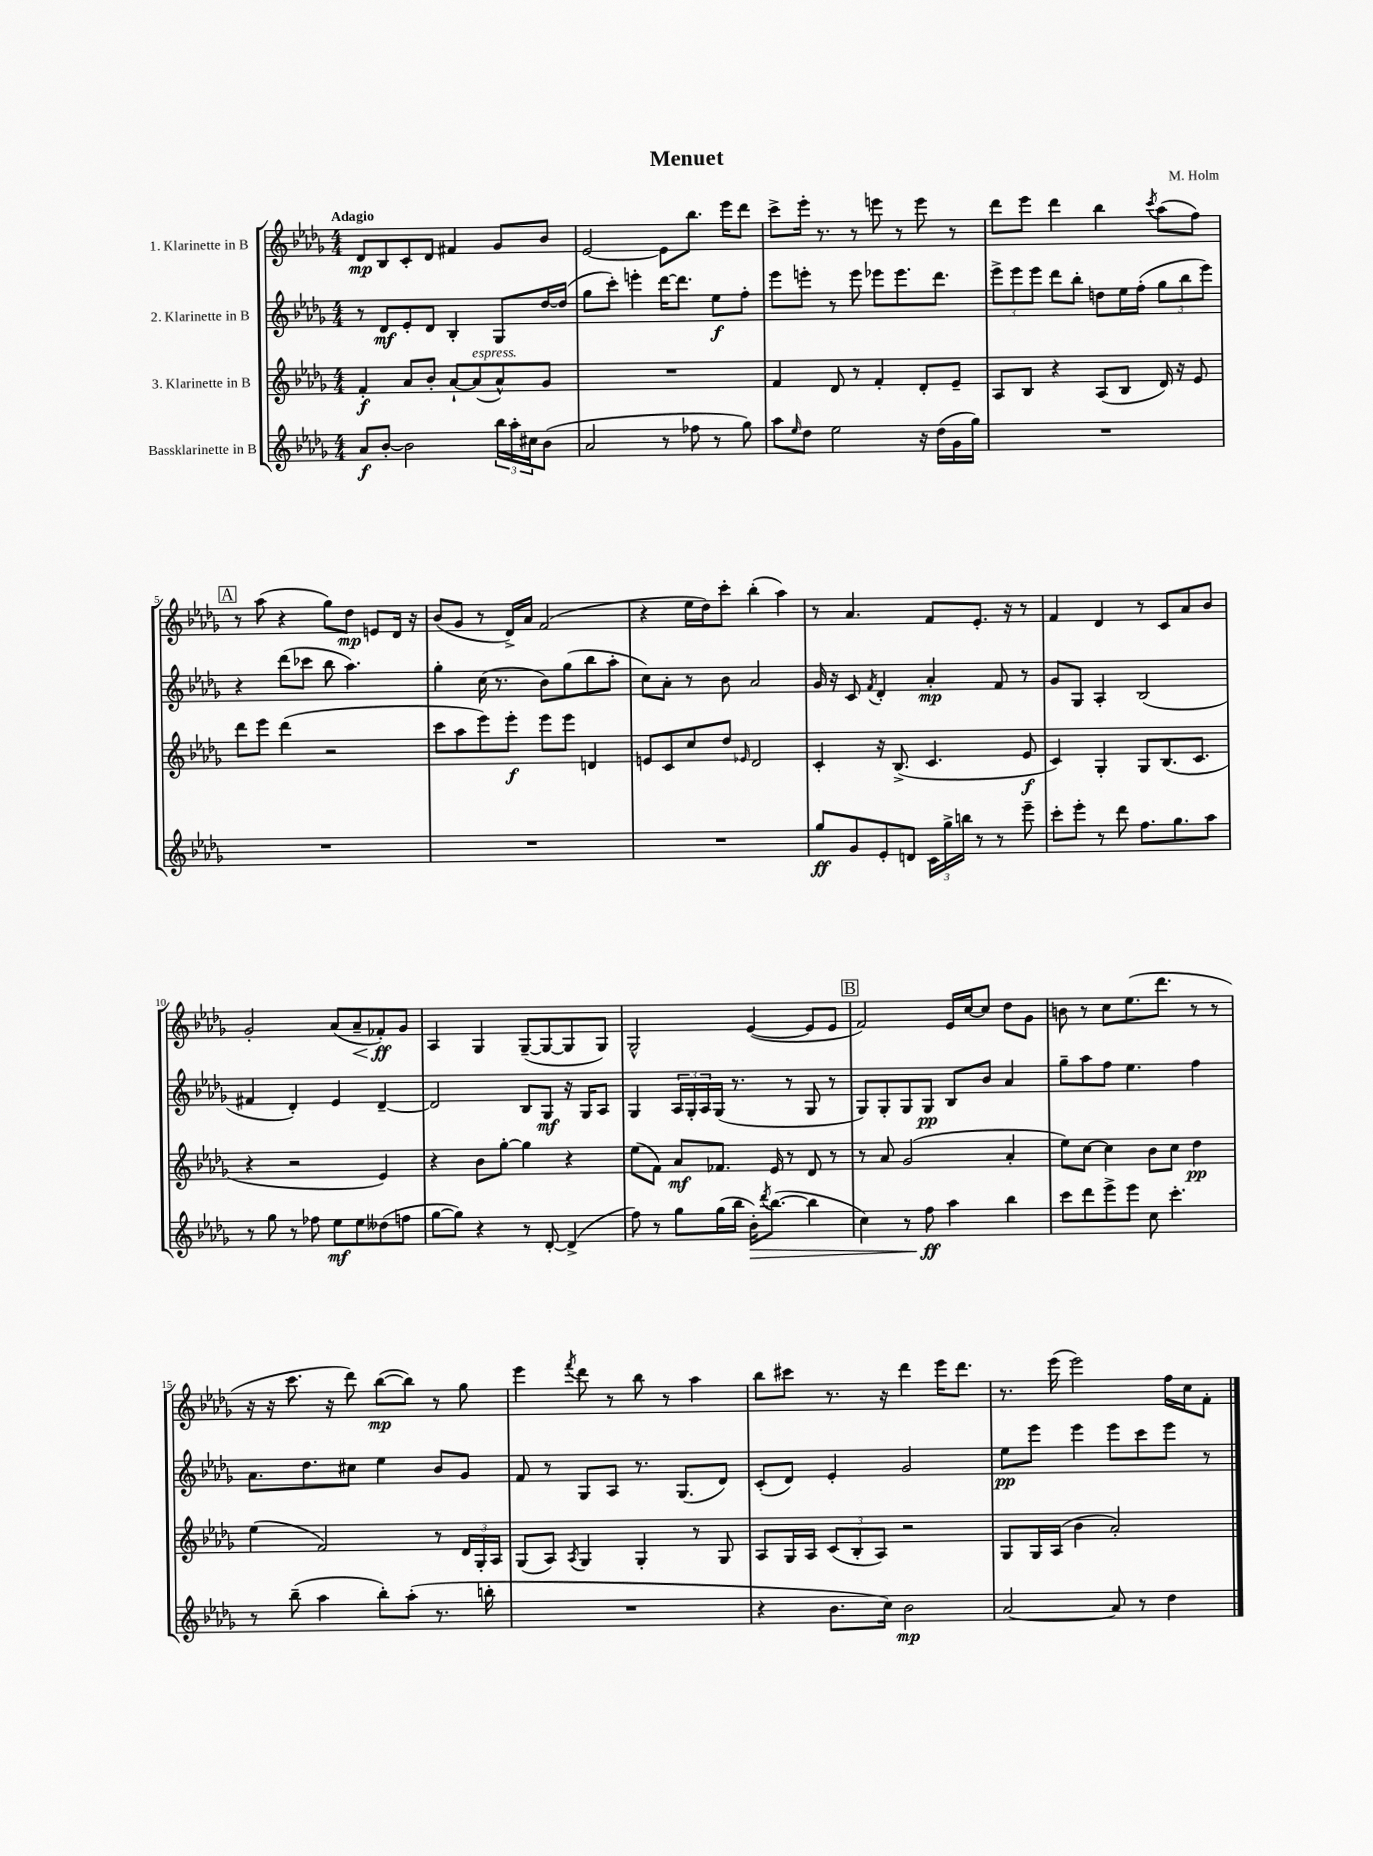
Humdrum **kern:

**kern	**kern	**kern	**kern
*staff4	*staff3	*staff2	*staff1
*clefG2	*clefG2	*clefG2	*clefG2
*k[b-e-a-d-g-]	*k[b-e-a-d-g-]	*k[b-e-a-d-g-]	*k[b-e-a-d-g-]
*M4/4	*M4/4	*M4/4	*M4/4
8a-	4f'	8r	8d-
[8b-'	.	8d-	8B-
2b-]	8a-	8e-'	8c'
.	8b-'	8d-	8d-
.	[8a-`	4B-'	4f#
.	(8a-]	.	.
24bb-	8a-^^)	8G-	8g-
24aa-'	.	.	.
24cc#	.	.	.
(8b-	8g-	[16dd-	8b-
.	.	(16dd-]	.
=	=	=	=
2a-	1r	8gg-	[2e-
.	.	8ccc')	.
.	.	4eee'	.
8r	.	[16ddd-	8e-]
.	.	8.ddd-]	.
8ff-	.	.	8.bb-
8r	.	8ee-	.
.	.	.	16eee-
8gg-)	.	8ff'	8ddd-
=	=	=	=
8aa-	4f	8eee-	8ccc^
16qqee-	.	.	.
8dd-	.	8eee'	16eee-'
.	.	.	8.r
2ee-	8d-	8r	.
.	8r	8eee	8r
.	4f'	8eee-	8eee
.	.	8.eee-	8r
16r	8d-'	.	8eee
(16dd-	.	8.ddd-	.
16g-	8e-~	.	8r
16gg-)	.	.	.
=	=	=	=
1r	8A-	12eee-^	8ddd-
.	.	12eee-	.
.	8B-	.	8eee-
.	.	12eee-	.
.	4r	8ddd-	4ddd-
.	.	8bb-'	.
.	(8A-	8dd	4bb-
.	8B-	16ee-	.
.	.	(16ff'	.
.	.	.	8qccc
.	16d-)	12gg-	(8aa-
.	16r	.	.
.	.	12bb-	.
.	8e-	.	8ff)
.	.	12eee-)	.
=	=	=	=
1r	8ddd-	4r	8r
.	8eee-	.	(8aa-
.	(4ddd-	(8ddd-	4r
.	.	8ccc-	.
.	2r	8bb-	8gg-)
.	.	4.aa-)	8dd-
.	.	.	8e
.	.	.	16d-
.	.	.	16r
=	=	=	=
1r	8ccc	4gg-'	(8b-
.	8aa-	.	8g-
.	8eee-)	(16cc	8r
.	.	8.r	.
.	8eee-'	.	16d-^)
.	.	.	16a-
.	8eee-	8b-)	(2f
.	8eee-	(8gg-	.
.	4d	8bb-	.
.	.	8aa-'	.
=	=	=	=
1r	8e	8cc)	4r
.	8c	8a-'	.
.	8cc	8r	16ee-
.	.	.	16dd-)
.	8dd-	8b-	8ccc'
.	16qqe-	.	.
.	2d-	2a-	(4bb-'
.	.	.	4aa-)
=	=	=	=
8gg-	4c'	16g-	8r
.	.	16r	.
8g-	.	8c	4.a-
.	.	8qf	.
8e-'	16r	4d-'	.
.	(8.B-^	.	.
8d	.	.	.
24c	4.c	4a-'	8f
24gg-^	.	.	.
24bb	.	.	.
8r	.	.	8.e-'
8r	.	8f	.
.	.	.	16r
8eee-~	8e-	8r	8r
=	=	=	=
8ccc'	4c)	8g-	4f
8eee-'	.	8G-	.
8r	4G-'	4A-'	4d-
8ddd-	.	.	.
8.ff	8G-	(2B-	8r
.	(8.B-	.	8c
8.gg-	.	.	.
.	.	.	8a-
.	8.c	.	.
8aa-	.	.	8b-
=	=	=	=
8r	4r	4f#	2g-'
8gg-	.	.	.
8r	2r	4d-')	.
8ff-	.	.	.
8ee-	.	4e-	(8a-
8ee-	.	.	8a-~
(8dd--	4e-)	[4d-~	8f-')
8ff	.	.	8g-
=	=	=	=
[8gg-	4r	2d-]	4A-
8gg-])	.	.	.
4r	8b-	.	4G-
.	[8gg-'	.	.
8r	4gg-]	8B-	([8G-~
[8d-'	.	8G-	8G-_
(4d-^]	4r	16r	8G-]
.	.	16G-	.
.	.	8A-	8G-)
=	=	=	=
8ff)	(8ee-	4G-	2G-^^
8r	8f)	.	.
8gg-	8a-	24A-	.
.	.	24G-'	.
.	.	24A-	.
(16gg-	8.f-	(16G-	.
16bb-	.	8.r	.
16b-')	.	.	([4e-
8qddd-	.	.	.
([8.bb-	16e-	.	.
.	8r	8r	.
4bb-]	8d-	8G-	8e-]
.	8r	8r	8e-
=	=	=	=
4cc)	8r	8G-)	2f)
.	8a-	8G-'	.
8r	(2g-	8G-	.
8ff	.	8G-	.
4aa-	.	8B-	16e-
.	.	.	[16cc
.	.	8b-	8cc]
4bb-	4a-'	4a-	8dd-
.	.	.	8g-
=	=	=	=
8ccc	8ee-)	8gg-~	8b
8ddd-	[8cc	8aa-	8r
8eee-^	4cc]	8ff	8cc
8eee-	.	4.ee-	(8.ee-
8cc	8b-	.	.
.	.	.	8.ddd-
4.ccc'	8cc	.	.
.	4dd-	4ff	8r
.	.	.	8r
=	=	=	=
8r	(4ee-	8.a-	16r
.	.	.	16r
(8bb-~	.	.	8.ccc
.	.	8.dd-	.
4aa-	2f)	.	.
.	.	.	16r
.	.	8cc#	8ddd-)
8bb-')	.	4ee-	([8bb-
(8aa-'	.	.	8bb-])
8.r	8r	8b-	8r
.	24d-	8g-	8gg-
.	24G-'	.	.
16bb'	.	.	.
.	24A-	.	.
=	=	=	=
1r	(8G-	8f	4eee-
.	8A-)	8r	.
.	8qA-	.	8qfff
.	4G-	8G-	8ddd-
.	.	8A-	8r
.	4G-'	8.r	8bb-
.	.	.	8r
.	.	(8.G-	.
.	8r	.	4aa-
.	8G-	8d-)	.
=	=	=	=
4r	8A-	(8c'	8bb-
.	16G-	8d-)	8ccc#
.	16A-	.	.
8.b-	(12c	4e-'	8.r
.	12B-'	.	.
.	12A-)	.	.
16cc)	.	.	16r
2b-	2r	2g-	4ddd-
.	.	.	16eee-
.	.	.	8.ddd-
=	=	=	=
[2a-	8G-	8ee-	8.r
.	16G-	8eee-	.
.	(16A-	.	(16eee-
.	4b-	4eee-	2eee-)
8a-]	2a-')	8eee-	.
8r	.	8ccc	.
4dd-	.	8eee-	16ff
.	.	.	16cc
.	.	8r	8f'
==	==	==	==
*-	*-	*-	*-
